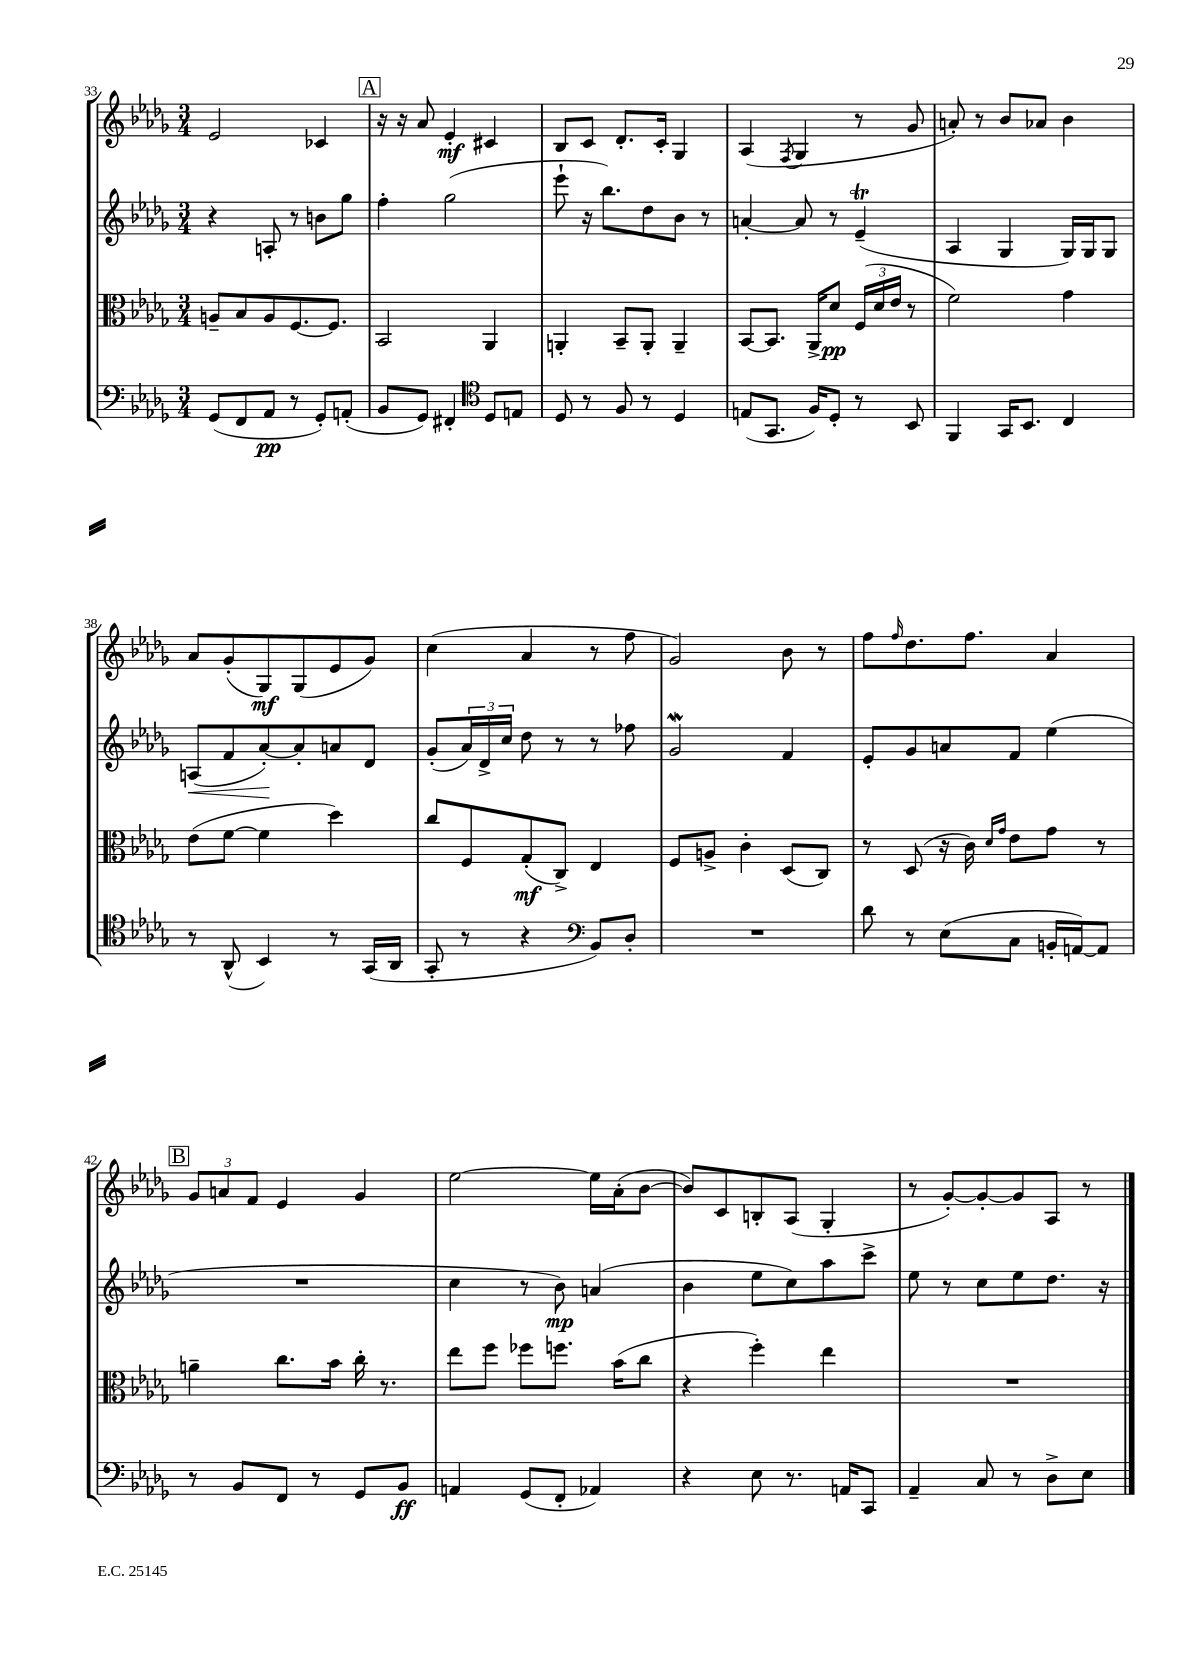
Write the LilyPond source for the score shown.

<<
\new StaffGroup <<
\new Staff = "s0" {
    \clef treble \key des \major \numericTimeSignature \time 3/4
    ees'2 ces'4 |
    \mark \markup { \box "A" } r16 r16 aes'8 ees'4-.\mf cis'4 |
    bes8 c'8 des'8.-. c'16-. ges4 |
    aes4( \acciaccatura { f8 } ges4 r8 ges'8 |
    a'8-.) r8 bes'8 aes'8 bes'4 |
    aes'8 ges'8-.( ges8\mf) ges8( ees'8 ges'8) |
    c''4( aes'4 r8 f''8 |
    ges'2) bes'8 r8 |
    f''8 \grace { f''16 } des''8. f''8. aes'4 |
    \mark \markup { \box "B" } \tuplet 3/2 { ges'8 a'8 f'8 } ees'4 ges'4 |
    ees''2~ ees''16 aes'16-.( bes'8~ |
    bes'8) c'8 b8-. aes8( ges4-. |
    r8 ges'8~-.) ges'8~-. ges'8 aes8 r8 \bar "|." |
}
\new Staff = "s1" {
    \clef treble \key des \major \numericTimeSignature \time 3/4
    r4 a8-. r8 b'8 ges''8 |
    \mark \markup { \box "A" } f''4-. ges''2( |
    ees'''8-! r16 bes''8.) des''8 bes'8 r8 |
    a'4~-. a'8 r8 ees'4--\trill( |
    aes4 ges4 ges16) ges16 ges8 |
    a8\<( f'8 aes'8~-.\!) aes'8-. a'8 des'8 |
    ges'8-.( \tuplet 3/2 { aes'16) des'16-> c''16 } des''8 r8 r8 fes''8 |
    ges'2\mordent f'4 |
    ees'8-. ges'8 a'8 f'8 ees''4( |
    \mark \markup { \box "B" } R2. |
    c''4 r8 bes'8\mp) a'4( |
    bes'4 ees''8 c''8) aes''8 c'''8-> |
    ees''8 r8 c''8 ees''8 des''8. r16 \bar "|." |
}
\new Staff = "s2" {
    \clef alto \key des \major \numericTimeSignature \time 3/4
    a8-- bes8 a8 f8.~ f8. |
    \mark \markup { \box "A" } bes,2 aes,4 |
    a,4-. bes,8-- a,8-. a,4-- |
    bes,8~ bes,8. aes,16-> des'8\pp \tuplet 3/2 { f16( des'16 ees'16 } r8 |
    f'2) ges'4 |
    ees'8( f'8~ f'4 des''4) |
    c''8 f8 ges8-.\mf( c8->) ees4 |
    f8 a8-> c'4-. des8( c8) |
    r8 des8( r16 c'16) \grace { des'16 ges'16 } ees'8 ges'8 r8 |
    \mark \markup { \box "B" } a'4-- c''8. bes'16 c''16-. r8. |
    ees''8 f''8 fes''8 f''8. bes'16( c''8 |
    r4 f''4-.) ees''4 |
    R2. \bar "|." |
}
\new Staff = "s3" {
    \clef bass \key des \major \numericTimeSignature \time 3/4
    ges,8( f,8 aes,8\pp r8 ges,8-.) a,8-.( |
    \mark \markup { \box "A" } bes,8 ges,8) fis,4-. \clef tenor des8 e8 |
    des8 r8 f8 r8 des4 |
    e8( ges,8. f16) des8-. r8 bes,8 |
    f,4 ges,16 bes,8. c4 |
    r8 aes,8-^( bes,4) r8 ges,16( aes,16 |
    ges,8-. r8 r4 \clef bass bes,8) des8-. |
    R2. |
    des'8 r8 ees8( c8 b,16-. a,16~) a,8 |
    \mark \markup { \box "B" } r8 bes,8 f,8 r8 ges,8 bes,8\ff |
    a,4 ges,8( f,8-. aes,4) |
    r4 ees8 r8. a,16 c,8 |
    aes,4-- c8 r8 des8-> ees8 \bar "|." |
}
>>
>>
\layout { \context { \Score currentBarNumber = #33 } }
